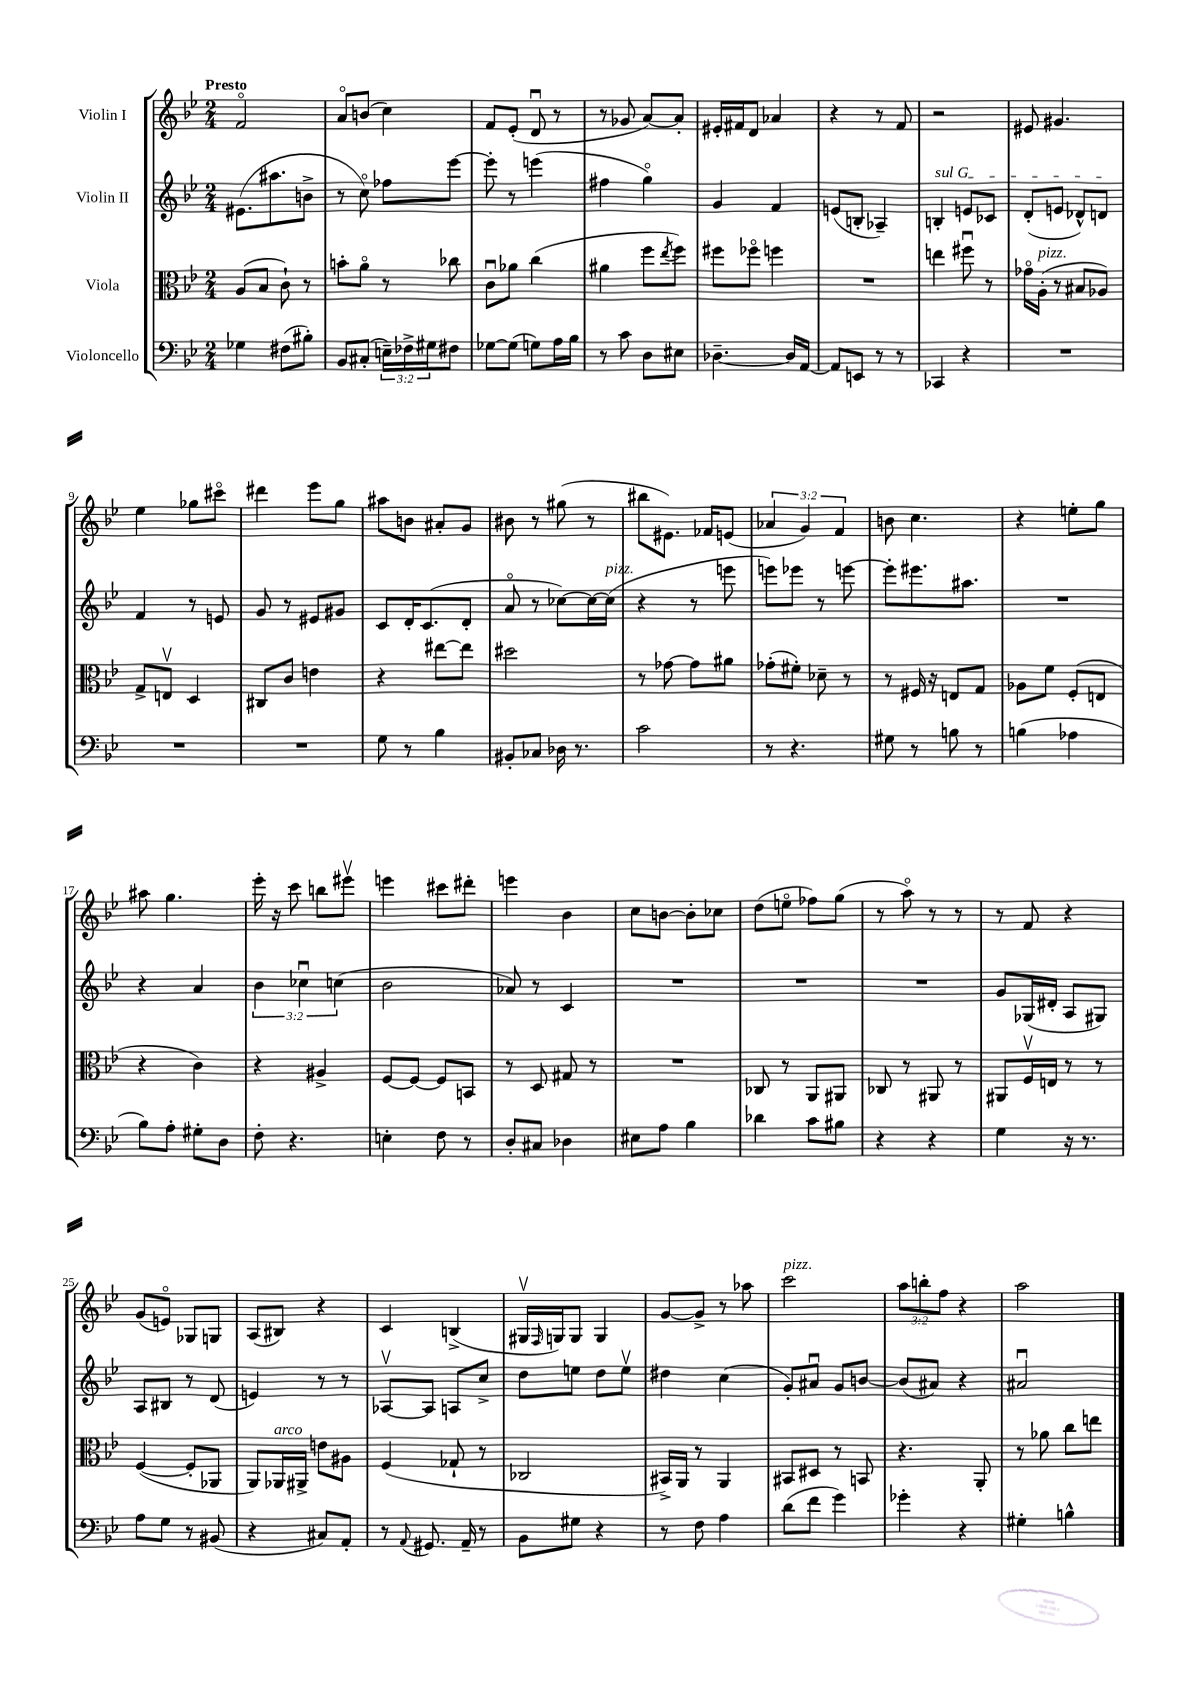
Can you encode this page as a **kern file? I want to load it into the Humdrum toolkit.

**kern	**kern	**kern	**kern
*part4	*part3	*part2	*part1
*staff4	*staff3	*staff2	*staff1
*I"Violoncello	*I"Viola	*I"Violin II	*I"Violin I
*clefF4	*clefC3	*clefG2	*clefG2
*k[b-e-]	*k[b-e-]	*k[b-e-]	*k[b-e-]
*M2/4	*M2/4	*M2/4	*M2/4
=1	=1	=1	=1
!	!	!	!LO:TX:a:B:t=Presto
4G-X\	(8A/L	(8.e#X\L	2f/
.	8B-/J	.	.
.	.	8.aa#X\	.
(8F#X\L	8c`\)	.	.
8B#X'\J)	8r	8bn^\J	.
=2	=2	=2	=2
8BB-/L	8bn'\L	8r	8a/L
(8C#X'/J	8a\J	8cc\)	(8bn/J
24En~\LL)	8r	8ff-X\L	4cc\)
24F-X^\	.	.	.
24G#X\J	.	.	.
8F#X\J	8cc-X\	[8eee-\J	.
=3	=3	=3	=3
[8G-X\L	8cu\L	8eee-'\]	8f/L
(8G-\J]	8a-X\J	8r	(8e-'/J
8Gn\L)	(4cc\	(4eeen\	8du/
16A\L	.	.	8r
16B-\JJ	.	.	.
=4	=4	=4	=4
8r	4a#X\	4ff#X\	8r
8c\	.	.	8g-X/
8D\L	8ff\L	4gg\)	[8a/L)
.	8qee-/	.	.
8E#X\J	8ff\J)	.	8a'/J]
=5	=5	=5	=5
[4.D-X~\	8ff#X\L	4g/	16e#X'/LL
.	.	.	16f#X/J
.	8ff-X\J	.	8d/J
.	4ffn\	4f/	4a-X/
16D-/LL]	.	.	.
[16AA/JJ	.	.	.
=6	=6	=6	=6
8AA/L]	2r	(8en/L	4r
8EEn/J	.	8Bn'/J	.
8r	.	4A-X~/)	8r
8r	.	.	8f/
=7	=7	=7	=7
!	!	!LO:TX:a:i:t=sul G	!
4CC-X/	4een\	4Bn'/	2r
4r	8ff#Xu\	8en/L	.
.	8r	8c-X/J	.
=8	=8	=8	=8
2r	16g-X\LL	(8d'/L	8e#X/
!	!LO:TX:a:i:t=pizz.	!	!
.	(16A'\JJ	.	.
.	8r	8en/J	4.g#X/
.	8B#X/L	8d-X^^/L)	.
.	8A-X/J)	8dn/J	.
!!LO:LB:g=z
=9	=9	=9	=9
2r	8G^/L	4f/	4ee-\
.	8Env/J	.	.
.	4D/	8r	8gg-X\L
.	.	8en/	8ccc#X\J
=10	=10	=10	=10
2r	8C#X/L	8g/	4ddd#X\
.	8c/J	8r	.
.	4en\	8e#X/L	8eee-\L
.	.	8g#X/J	8gg\J
=11	=11	=11	=11
8G\	4r	8c/L	8aa#X\L
8r	.	16d'/K	8bn\J
.	.	(8.c/	.
4B-\	[8ee#X\L	.	8a#X'/L
.	8ee#\J]	8d'/J	8g/J
=12	=12	=12	=12
8BB#X'/L	2dd#X\	8a/	8b#X\
8C-X/J	.	8r	8r
16D-X\	.	[8cc-X\L)	(8gg#X\
8.r	.	.	.
.	.	16cc-\L_	8r
!	!	!LO:TX:a:i:t=pizz.	!
.	.	(16cc-\JJ]	.
=13	=13	=13	=13
2c\	8r	4r	8bb#X\L
.	[8g-X\	.	8.e#X\J)
.	8g-\L]	8r	.
.	.	.	16f-X/KL
.	8a#X\J	8eeen\	(8en/J
=14	=14	=14	=14
8r	(8g-X'\L	8eeen\L)	6a-X/
4.r	8f#X'\J)	8eee-X\J	.
.	.	.	6g/)
.	8d-X~\	8r	.
.	.	.	6f/
.	8r	[8eeen\	.
=15	=15	=15	=15
8G#X\	8r	8eee'\L]	8bn\
8r	16F#X/	8.eee#X\	4.cc\
.	16r	.	.
8Bn\	8En/L	.	.
.	.	8.aa#X\J	.
8r	8G/J	.	.
=16	=16	=16	=16
(4Bn\	8A-X\L	2r	4r
.	8f\J	.	.
4A-X\	(8F'/L	.	8een'\L
.	8En/J	.	8gg\J
!!LO:LB:g=z
=17	=17	=17	=17
8B-\L)	4r	4r	8aa#X\
8A'\J	.	.	4.gg\
8G#X'\L	4c\)	4a/	.
8D\J	.	.	.
=18	=18	=18	=18
8F'\	4r	6b-\	16eee-'\
.	.	.	16r
4.r	.	.	8ccc\
.	.	6cc-Xu\	.
.	4A#X^/	.	8bbn\L
.	.	(6ccn\	.
.	.	.	8eee#Xv\J
=19	=19	=19	=19
4En'\	[8F/L	2b-\	4eeen\
.	8F/J_	.	.
8F\	8F/L]	.	8ccc#X\L
8r	8BBn/J	.	8ddd#X'\J
=20	=20	=20	=20
8D'/L	8r	8a-X/)	4eeen\
8C#X/J	8D/	8r	.
4D-X\	8G#X/	4c/	4b-\
.	8r	.	.
=21	=21	=21	=21
8E#X\L	2r	2r	8cc\L
8A\J	.	.	[8bn\J
4B-\	.	.	8b'\L]
.	.	.	8cc-X\J
=22	=22	=22	=22
4d-X\	8C-X/	2r	(8dd\L
.	8r	.	8een\J
8c\L	8AA/L	.	8ff-X\L)
8B#X\J	8AA#X/J	.	(8gg\J
=23	=23	=23	=23
4r	8C-X/	2r	8r
.	8r	.	8aa\)
4r	8AA#X/	.	8r
.	8r	.	8r
=24	=24	=24	=24
4G\	8AA#X/L	8g/L	8r
.	16Fv/L	(16G-X/L	8f/
.	16En/JJ	16d#X'/JJ	.
16r	8r	8A/L	4r
8.r	.	.	.
.	8r	8G#X/J)	.
!!LO:LB:g=z
=25	=25	=25	=25
8A\L	([4F/	8A/L	(8g/L
8G\J	.	8B#X/J	8en/J)
8r	8F'/L]	8r	8G-X/L
(8BB#X/	8AA-X/J	(8d/	8Gn/J
=26	=26	=26	=26
4r	8AA/L)	4en/)	(8A/L
!	!LO:TX:a:i:t=arco	!	!
.	16AA-X/L	.	8B#X/J)
.	16AA#X^/JJ	.	.
8C#X/L)	8en\L	8r	4r
8AA'/J	8A#X\J	8r	.
=27	=27	=27	=27
8r	(4F/	[8A-Xv/L	4c/
8qqAA/	.	.	.
8.GG#X/	.	8A-/J]	.
.	8G-X`/	8An/L	(4Bn^/
16AA~/	.	.	.
8r	8r	8cc^/J	.
=28	=28	=28	=28
8BB-\L	2C-X/	8dd\L	16G#Xv/LL
.	.	.	16qqF/
.	.	.	16Gn/J)
8G#X\J	.	8een\J	8G/J
4r	.	8dd\L	4G/
.	.	8eev\J	.
=29	=29	=29	=29
8r	16BB#X^/LL)	4dd#X\	[8g/L
.	16AA/JJ	.	.
8F\	8r	.	8g^/J]
4A\	4AA/	(4cc\	8r
.	.	.	8aa-X\
=30	=30	=30	=30
!	!	!	!LO:TX:a:i:t=pizz.
(8d\L	8BB#X/L	8g'/L)	2ccc\
8f\J	8D#X/J	8a#Xu/J	.
4g\)	8r	8g/L	.
.	8BBn/	[8bn/J	.
=31	=31	=31	=31
4g-X'\	4.r	(8b/L]	12aa\L
.	.	.	12bbn'\
.	.	8a#X/J)	.
.	.	.	12ff\J
4r	.	4r	4r
.	8AA'/	.	.
=32	=32	=32	=32
4G#X'\	8r	2a#Xu/	2aa\
.	8a-X\	.	.
4Bn^^\	8cc\L	.	.
.	8een\J	.	.
==	==	==	==
*-	*-	*-	*-
